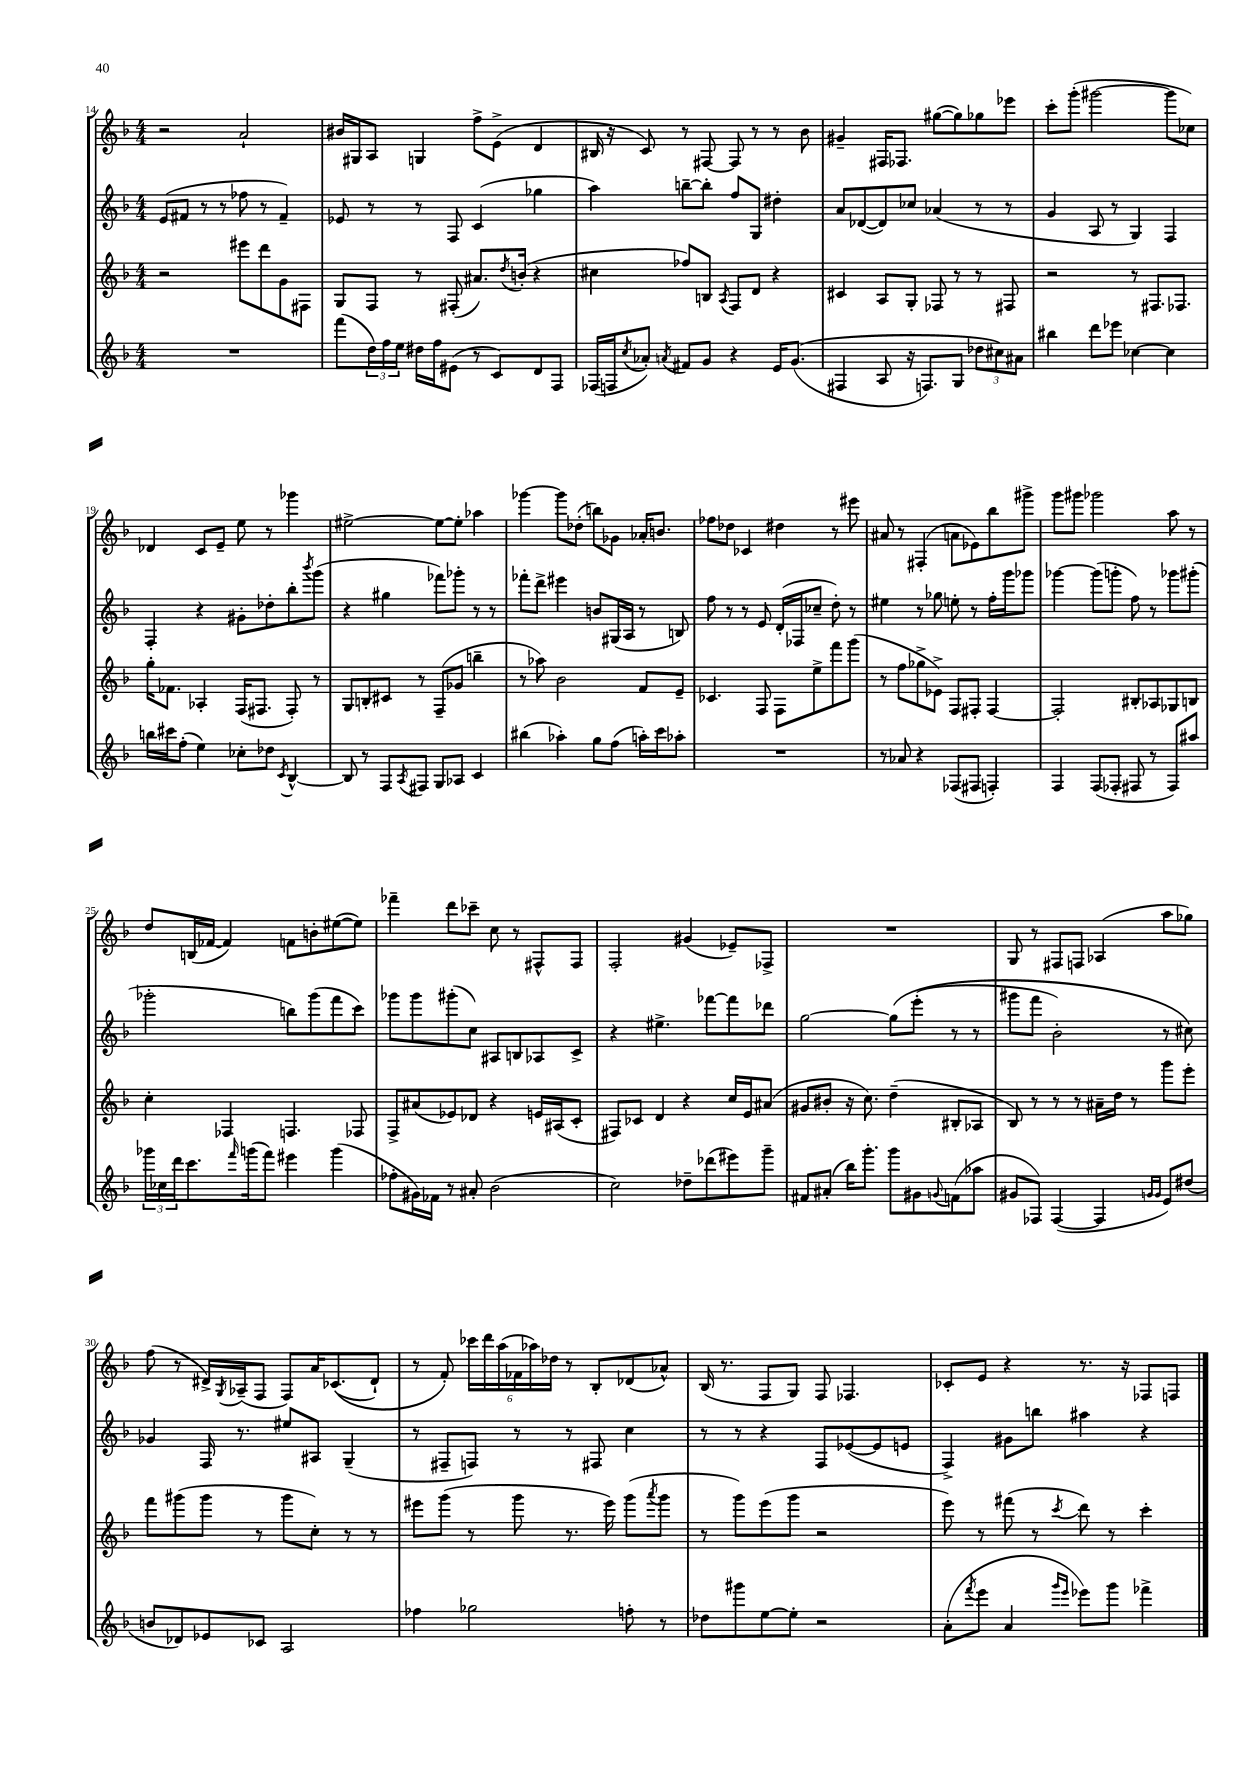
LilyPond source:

<<
\new StaffGroup <<
\new Staff = "s0" {
    \clef treble \key f \major \numericTimeSignature \time 4/4
    r2 a'2-! |
    bis'16 gis16 a8 g4 f''8-> e'8->( d'4 |
    bis16 r16 c'8) r8 fis8~ fis8 r8 r8 bes'8 |
    gis'4-- fis16 fes8. gis''8~( gis''8) ges''8 ees'''8 |
    c'''8-. g'''8-.( gis'''2~ gis'''8 ces''8) |
    des'4 c'8 e'8-- e''8 r8 ges'''4 |
    eis''2~-> eis''8~ eis''8-. aes''4 |
    ges'''4~ ges'''8 des''8-.( b''8) ges'8 aes'16-. b'8. |
    fes''8 des''8 ces'4 dis''4 r8 eis'''8 |
    ais'8 r8 fis4-.( a'8 ees'8) bes''8 gis'''8-> |
    g'''8 gis'''8 ges'''2 a''8 r8 |
    d''8 b16( fes'16~ fes'4) f'8 b'8-. eis''8~( eis''8) |
    fes'''4-- d'''8 ces'''8-- c''8 r8 fis8-^ fis8 |
    f2-. gis'4( ees'8--) fes8-> |
    R1 |
    g8 r8 fis8 f8 aes4( a''8 ges''8) |
    f''8( r8 dis'16->) \acciaccatura { g8 } aes16--( f8 f8) a'16 ces'8.(\( dis'8-!) |
    r8 f'8-.\) \tuplet 6/4 { ces'''16 d'''16 a''16( fes'16 aes''16) des''16 } r8 bes8-. des'8( aes'8-^) |
    bes16( r8. f8 g8) f8 fes4. |
    ces'8-. e'8 r4 r8. r16 fes8 f8 \bar "|." |
}
\new Staff = "s1" {
    \clef treble \key f \major \numericTimeSignature \time 4/4
    e'8( fis'8 r8 r8 fes''8 r8 fis'4--) |
    ees'8 r8 r8 f8 c'4( ges''4 |
    a''4) b''8~-- b''8-. f''8 g8 dis''4-. |
    a'8 des'8~( des'8) ces''8 aes'4( r8 r8 |
    g'4 a8 r8 g4) f4 |
    f4-. r4 gis'8-. des''8-. bes''8-. \acciaccatura { bes'''8 } g'''8( |
    r4 gis''4 fes'''8) ges'''8-. r8 r8 |
    fes'''8-. d'''8-> eis'''4 b'8 gis16( a16 r8 b8) |
    f''8 r8 r8 e'8 d'16-.( fes16 ces''8-- d''8-.) r8 |
    eis''4 r8 ges''8 e''8-. r8 f''16-. g'''16 ges'''8 |
    ges'''4~ ges'''8( g'''8-. f''8) r8 ges'''8 gis'''8-.( |
    ges'''2-. b''8) ges'''8( f'''8 c'''8) |
    ges'''8 ges'''8 gis'''8-.( c''8) ais8 b8 aes8 c'8-> |
    r4 eis''4.-> fes'''8~ fes'''8 des'''8 |
    g''2~ g''8\( e'''8-.( r8 r8 |
    gis'''8 f'''8 bes'2-.) r8 cis''8\) |
    ges'4 f16 r8. eis''8 ais8 g4--( |
    r8 fis8-- f8) r8 r8 fis8 c''4 |
    r8 r8 r4 f8 ees'8~( ees'8 e'8 |
    f4->) gis'8 b''8 ais''4 r4 \bar "|." |
}
\new Staff = "s2" {
    \clef treble \key f \major \numericTimeSignature \time 4/4
    r2 eis'''8 d'''8 g'8 fis8 |
    g8 f8 r8 fis8-.( ais'8.) \acciaccatura { d''8 } b'16-.( r4 |
    cis''4 fes''8) b8 \acciaccatura { a8 } f8 d'8 r4 |
    cis'4 a8 g8-. fes8 r8 r8 fis8 |
    r2 r8 fis8. fes8. |
    g''16-. fes'8. aes4-. f16( fis8. fis8-.) r8 |
    g8 b8-. cis'8 r8 f8--( ges'8 b''4-- |
    r8 aes''8) bes'2 f'8 e'8-- |
    ces'4. f8 f8 e''8-> f'''8 g'''8( |
    r8 f''8 ges''8-> ees'8->) f8 fis8-. fis4~ |
    fis2-. bis8-. aes8 ges8 b8 |
    c''4-. fes4 f4. fes8 |
    f8-> ais'8( ees'8) des'8 r4 e'16 ais16( c'8-. |
    fis8) ces'8 d'4 r4 c''16 e'16 ais'8( |
    gis'8 bis'8-. r16 c''8.) d''4--( bis8-. aes8 |
    bes8) r8 r8 r8 ais'16-- d''16 r8 g'''8 e'''8-. |
    f'''8 gis'''8( gis'''8 r8 gis'''8 c''8-.) r8 r8 |
    eis'''8 g'''8( r8 g'''8 r8. eis'''16) g'''8( \acciaccatura { a'''8 } g'''8 |
    r8 g'''8) e'''8( g'''8 r2 |
    e'''8) r8 fis'''8( r8 \acciaccatura { c'''8 } d'''8) r8 c'''4-. \bar "|." |
}
\new Staff = "s3" {
    \clef treble \key f \major \numericTimeSignature \time 4/4
    R1 |
    f'''8( \tuplet 3/2 { d''16) f''16 e''16 } dis''16 f''16 eis'8( r8 c'8) d'8 f8 |
    fes16( f16 \acciaccatura { c''8 } aes'8-.) \acciaccatura { a'8 } fis'8 g'8 r4 e'16 g'8.(\( |
    fis4 a8 r16 f8.) g8 \tuplet 3/2 { des''8 cis''8\) ais'8 } |
    bis''4 d'''8 ees'''8 ces''4~ ces''4 |
    b''16 cis'''16 f''8-.( e''4) ces''8-. des''8 \acciaccatura { c'8 } bes4~-^ |
    bes8 r8 f8 \acciaccatura { a8 } fis8 g8 aes8 c'4 |
    bis''4( aes''4-.) g''8 f''8( a''16-.) c'''16 aes''8-. |
    R1 |
    r8 aes'8 r4 fes8( fis8 f4-.) |
    f4 f8( fes8-. fis8 r8 fis8) ais''8 |
    \tuplet 3/2 { ges'''16 ces''16 d'''16 } c'''8. \grace { f'''16 } g'''16( f'''8) eis'''4 g'''4( |
    fes''8-. gis'16) fes'16 r8 ais'8-. bes'2( |
    c''2) des''8-- des'''8( eis'''8) g'''8-- |
    fis'8 ais'8-.( bes''16) g'''8.-. g'''8 gis'8 \appoggiatura { g'8 } f'8( aes''8 |
    gis'8 fes8) fes4~( fes4 \grace { g'16 g'16 } e'8) dis''8( |
    b'8 des'8) ees'8 ces'8 a2 |
    fes''4 ges''2 f''8-. r8 |
    des''8 gis'''8 e''8~ e''8-. r2 |
    a'8-.( \acciaccatura { f'''8 } e'''8 a'4 \grace { g'''16 e'''16 } ees'''8) g'''8 fes'''4-> \bar "|." |
}
>>
>>
\layout { \context { \Score currentBarNumber = #14 } }
